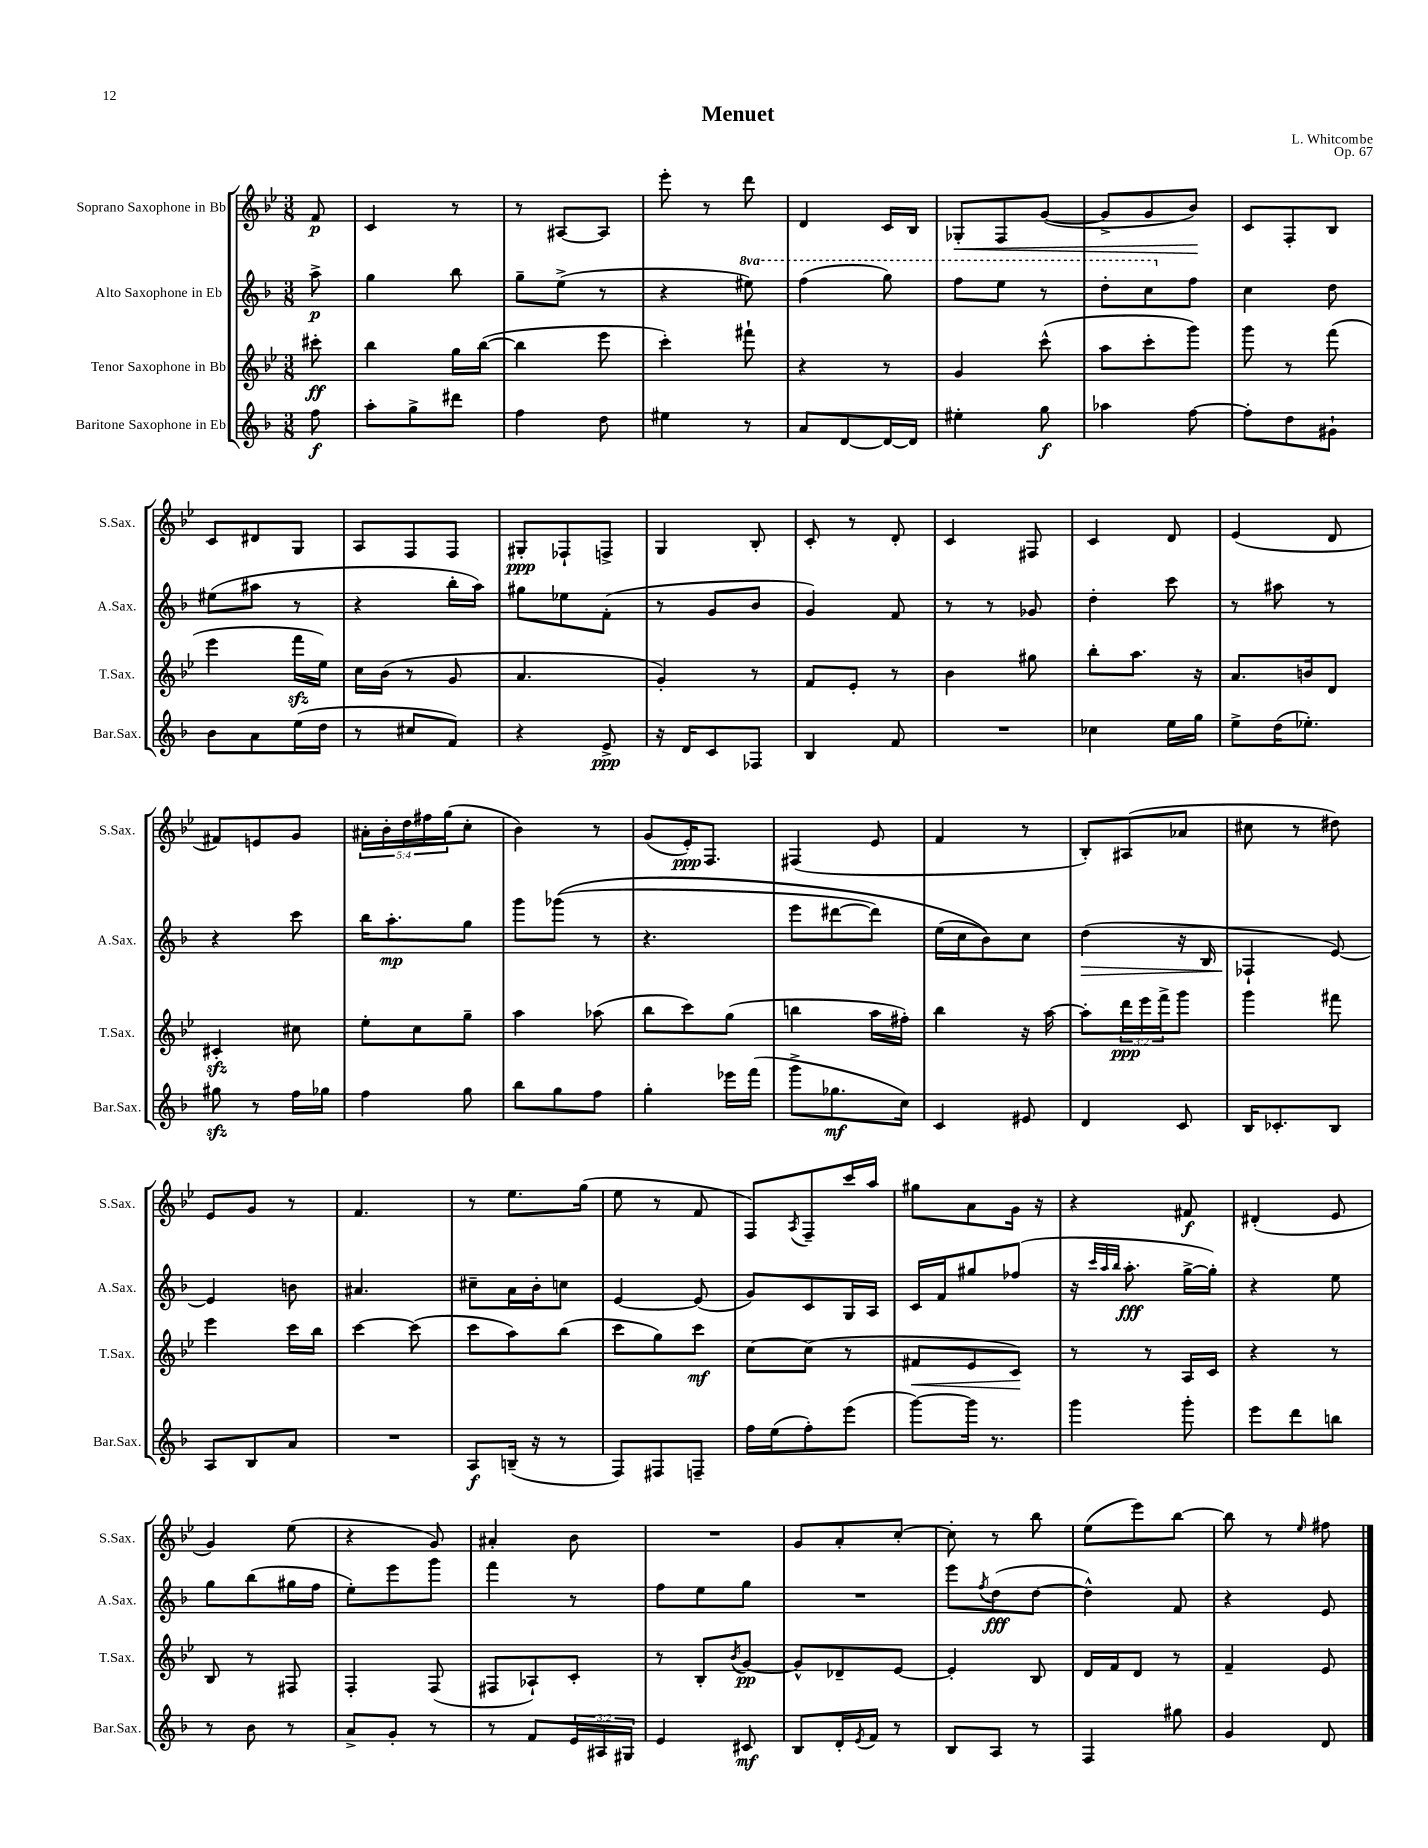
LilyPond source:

\header { title = "Menuet" composer = "L. Whitcombe" opus = "Op. 67" }
<<
\new StaffGroup <<
\new Staff = "s0" \with { instrumentName = "Soprano Saxophone in Bb" shortInstrumentName = "S.Sax." } {
    \clef treble \key bes \major \numericTimeSignature \time 3/8 \override Staff.TupletNumber.text = #tuplet-number::calc-fraction-text \partial 8
    f'8\p |
    c'4 r8 |
    r8 ais8~ ais8 |
    ees'''8-. r8 d'''8 |
    d'4 c'16 bes16 |
    ges8-.\< f8 g'8~( |
    g'8-> g'8 bes'8\!) |
    c'8 f8-. bes8 |
    c'8 dis'8 g8 |
    a8 f8 f8 |
    gis8-.\ppp fes8-! f8-> |
    g4 bes8-. |
    c'8-. r8 d'8-. |
    c'4 fis8 |
    c'4 d'8 |
    ees'4( d'8 |
    fis'8) e'8 g'8 |
    \tuplet 5/4 { ais'16-. bes'16-. d''16 fis''16 g''16( } c''8-. |
    bes'4) r8 |
    g'8( ees'16-.\ppp) f8. |
    fis4( ees'8 |
    f'4 r8 |
    bes8-.) ais8( aes'8 |
    cis''8 r8 dis''8) |
    ees'8 g'8 r8 |
    f'4. |
    r8 ees''8. g''16( |
    ees''8 r8 f'8 |
    f8) \acciaccatura { a8 } f8-- c'''16 a''16 |
    gis''8 a'8 g'16 r16 |
    r4 fis'8\f |
    dis'4-.( ees'8 |
    g'4) ees''8( |
    r4 g'8) |
    ais'4-. bes'8 |
    R4. |
    g'8 a'8-. c''8~-. |
    c''8-. r8 bes''8 |
    ees''8( ees'''8) bes''8~ |
    bes''8 r8 \grace { ees''16 } fis''8 \bar "|." |
}
\new Staff = "s1" \with { instrumentName = "Alto Saxophone in Eb" shortInstrumentName = "A.Sax." } {
    \clef treble \key f \major \numericTimeSignature \time 3/8 \set Staff.ottavationMarkups = #ottavation-simple-ordinals \partial 8
    a''8->\p |
    g''4 bes''8 |
    g''8-- e''8->( r8 |
    r4 \ottava #1 eis'''8) |
    f'''4( g'''8) |
    f'''8 e'''8 r8 |
    d'''8-. c'''8 \ottava #0 f''8 |
    c''4 d''8 |
    eis''8( ais''8 r8 |
    r4 bes''16-. a''16) |
    gis''8 ees''8 f'8-.( |
    r8 g'8 bes'8 |
    g'4) f'8 |
    r8 r8 ges'8 |
    d''4-. c'''8 |
    r8 ais''8 r8 |
    r4 c'''8 |
    bes''16 a''8.-.\mp g''8 |
    g'''8 ges'''8(\( r8 |
    r4. |
    e'''8 dis'''8~ dis'''8) |
    e''16( c''16 bes'8)\) c''8 |
    d''4\>( r16 bes16 |
    fes4-!\! e'8~) |
    e'4 b'8 |
    ais'4. |
    cis''8-- a'16 bes'16-. c''8 |
    e'4~ e'8( |
    g'8) c'8 g16 a16 |
    c'16 f'16 gis''8 fes''8( |
    r16 \grace { c'''32 a''32 bes''32 } a''8.-.\fff g''16~-> g''16-.) |
    r4 e''8 |
    g''8 bes''8( gis''16 f''16 |
    e''8-.) e'''8 g'''8 |
    f'''4 r8 |
    f''8 e''8 g''8 |
    R4. |
    e'''8 \acciaccatura { f''8 } d''8\fff( d''8~ |
    d''4-^) f'8 |
    r4 e'8 \bar "|." |
}
\new Staff = "s2" \with { instrumentName = "Tenor Saxophone in Bb" shortInstrumentName = "T.Sax." } {
    \clef treble \key bes \major \numericTimeSignature \time 3/8 \override Staff.TupletNumber.text = #tuplet-number::calc-fraction-text \partial 8
    cis'''8-.\ff |
    bes''4 g''16 bes''16~( |
    bes''4 ees'''8 |
    c'''4-.) fis'''8-! |
    r4 r8 |
    g'4 c'''8-^( |
    a''8 c'''8-. g'''8) |
    g'''8 r8 f'''8( |
    ees'''4 f'''16\sfz ees''16) |
    c''16 bes'16( r8 g'8 |
    a'4. |
    g'4-.) r8 |
    f'8 ees'8-. r8 |
    bes'4 gis''8 |
    bes''8-. a''8. r16 |
    a'8. b'16 d'8 |
    cis'4-.\sfz cis''8 |
    ees''8-. c''8 g''8-- |
    a''4 aes''8( |
    bes''8 c'''8) g''8( |
    b''4 a''16 fis''16-.) |
    bes''4 r16 a''16~ |
    a''8-. \tuplet 3/2 { d'''16\ppp ees'''16 f'''16-> } g'''8 |
    g'''4 fis'''8 |
    ees'''4 c'''16 bes''16 |
    c'''4~ c'''8( |
    c'''8 a''8) bes''8( |
    c'''8 g''8) c'''8\mf |
    c''8~ c''8( r8 |
    fis'8\< ees'8 c'8\!) |
    r8 r8 a16 c'16 |
    r4 r8 |
    bes8 r8 fis8 |
    f4-. f8( |
    fis8 aes8-!) c'8-. |
    r8 bes8-. \acciaccatura { bes'8 } g'8~\pp |
    g'8-^ des'8-- ees'8~ |
    ees'4-. bes8 |
    d'16 f'16 d'8 r8 |
    f'4-- ees'8 \bar "|." |
}
\new Staff = "s3" \with { instrumentName = "Baritone Saxophone in Eb" shortInstrumentName = "Bar.Sax." } {
    \clef treble \key f \major \numericTimeSignature \time 3/8 \override Staff.TupletNumber.text = #tuplet-number::calc-fraction-text \partial 8
    f''8\f |
    a''8-. g''8-> dis'''8 |
    f''4 d''8 |
    eis''4 r8 |
    a'8 d'8~ d'16~ d'16 |
    eis''4-. g''8\f |
    aes''4 f''8~ |
    f''8-. d''8 gis'8-! |
    bes'8 a'8 e''16( d''16 |
    r8 cis''8 f'8) |
    r4 e'8->\ppp |
    r16 d'16 c'8 fes8 |
    bes4 f'8 |
    R4. |
    ces''4 e''16 g''16 |
    e''8-> d''16( ees''8.-.) |
    gis''8\sfz r8 f''16 ges''16 |
    f''4 g''8 |
    bes''8 g''8 f''8 |
    g''4-. ees'''16 f'''16( |
    g'''8-> ges''8.\mf c''16) |
    c'4 eis'8 |
    d'4 c'8 |
    bes16 ces'8.-. bes8 |
    a8 bes8 a'8 |
    R4. |
    a8\f b16--( r16 r8 |
    f8) fis8 f8-- |
    f''16 e''16( f''8-.) e'''8( |
    g'''8~) g'''16 r8. |
    g'''4 g'''8-. |
    e'''8 d'''8 b''8 |
    r8 bes'8 r8 |
    a'8-> g'8-. r8 |
    r8 f'8 \tuplet 3/2 { e'16 ais16 gis16 } |
    e'4 cis'8\mf |
    bes8 d'16-. \acciaccatura { e'8 } f'16 r8 |
    bes8 a8 r8 |
    f4 gis''8 |
    g'4 d'8 \bar "|." |
}
>>
>>
\layout { \context { \Score \remove "Bar_number_engraver" } }
